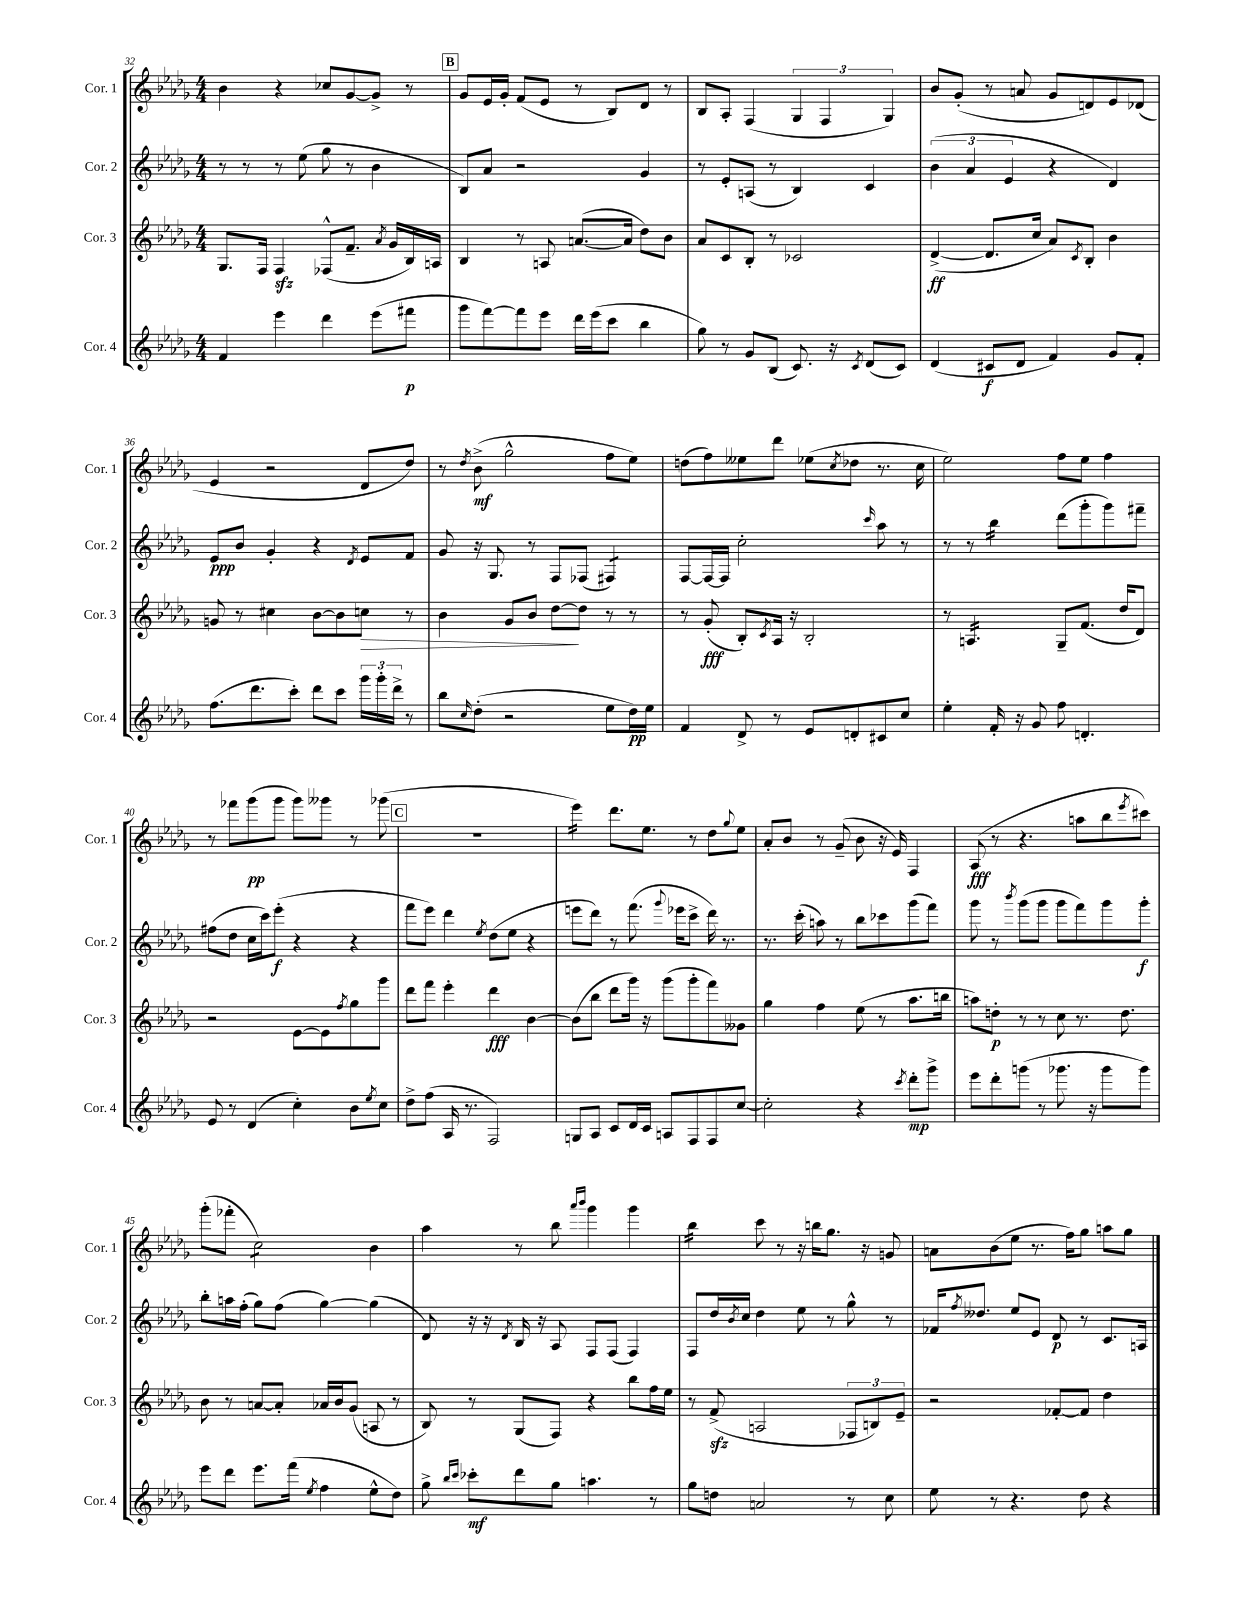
<<
\new StaffGroup <<
\new Staff = "s0" \with { instrumentName = "Cor. 1" shortInstrumentName = "Cor. 1" } {
    \clef treble \key des \major \numericTimeSignature \time 4/4
    bes'4 r4 ces''8 ges'8~ ges'8-> r8 |
    \mark \markup { \box "B" } ges'8 ees'16 ges'16-. f'8( ees'8 r8 bes8) des'8 r8 |
    bes8 aes8-. f4( \tuplet 3/2 { ges4 f4 ges4) } |
    bes'8 ges'8-.( r8 a'8 ges'8 d'8) ees'8 des'8( |
    ees'4 r2 des'8 des''8) |
    r8 \acciaccatura { des''8 } bes'8->\mf( ges''2-^ f''8 ees''8) |
    d''8( f''8) eeses''8 des'''8 ees''8( \acciaccatura { c''8 } des''8 r8. c''16 |
    ees''2) f''8 ees''8 f''4 |
    r8 fes'''8 ges'''8\pp( ges'''8 ges'''8) geses'''8 r8 ges'''8( |
    \mark \markup { \box "C" } R1 |
    ees'''4:16) des'''8. ees''8. r8 des''8 \appoggiatura { ges''8 } ees''8 |
    aes'8-. bes'8 r8 ges'8--( bes'8 r16 ees'16) f4 |
    aes8\fff( r8 r4. a''8 bes''8 \acciaccatura { ees'''8 } cis'''8) |
    ges'''8-.( fes'''8-. c''2:8) bes'4 |
    aes''4 r8 bes''8 \grace { aes'''16 bes'''16 } ges'''4 ges'''4 |
    bes''4:16 c'''8 r8 r16 b''16 ges''8. r16 g'8 |
    a'8 bes'8( ees''8 r8. f''16) ges''8 a''8 ges''8 \bar "|." |
}
\new Staff = "s1" \with { instrumentName = "Cor. 2" shortInstrumentName = "Cor. 2" } {
    \clef treble \key des \major \numericTimeSignature \time 4/4
    r8 r8 r8 ees''8( ges''8 r8 bes'4 |
    \mark \markup { \box "B" } bes8) aes'8 r2 ges'4 |
    r8 ees'8-. a8( r8 bes4) c'4 |
    \tuplet 3/2 { bes'4( aes'4 ees'4 } r4 des'4) |
    ees'8\ppp bes'8 ges'4-. r4 \acciaccatura { des'8 } ees'8 f'8 |
    ges'8 r16 ges8. r8 f8 fes8( fis4:8) |
    f8~ f16~ f16 c''2-. \grace { c'''16 } aes''8 r8 |
    r8 r8 bes''4:16 des'''8( ges'''8-. ges'''8) fis'''8-- |
    fis''8( des''8 c''16 c'''16) ees'''8-.\f( r4 r4 |
    \mark \markup { \box "C" } f'''8 ees'''8) des'''4 \acciaccatura { ees''8 } des''8( ees''8 r4 |
    e'''8 des'''8) r8 f'''8.( \appoggiatura { ges'''8 } ees'''16 c'''8-> des'''16) r8. |
    r8. c'''16-.( a''8) r8 bes''8 ces'''8 ges'''8( f'''8) |
    ges'''8 r8 \acciaccatura { bes'''8 } ges'''8( ges'''8 ges'''8 f'''8) ges'''8 ges'''8-.\f |
    bes''8-. a''16 f''16-.( ges''8) f''8( ges''4~) ges''4( |
    des'8) r16 r16 \acciaccatura { des'8 } bes16 r16 aes8 f8 f8( f4) |
    f8 des''16 \acciaccatura { bes'8 } c''16 des''4 ees''8 r8 ges''8-^ r8 |
    fes'16 \acciaccatura { f''8 } deses''8. ees''8 ees'8 des'8\p r8 c'8. a16 \bar "|." |
}
\new Staff = "s2" \with { instrumentName = "Cor. 3" shortInstrumentName = "Cor. 3" } {
    \clef treble \key des \major \numericTimeSignature \time 4/4
    ges8. f16 f4\sfz fes8-^( f'8.-- \acciaccatura { aes'8 } ges'16 bes16) a16 |
    \mark \markup { \box "B" } bes4 r8 a8 a'8.~( a'16 des''8) bes'8 |
    aes'8 c'8 bes8-. r8 ces'2 |
    des'4~->\ff( des'8. c''16 aes'8) \acciaccatura { c'8 } bes8-. bes'4 |
    g'8 r8 cis''4 bes'8~ bes'8 c''8\> r8 |
    bes'4 ges'8 bes'8 des''8~\! des''8 r8 r8 |
    r8 ges'8-.\fff( bes8-.) \acciaccatura { c'8 } aes16 r16 bes2-. |
    r8 a4.:16 ges8-- f'8.( des''16 des'8) |
    r2 ees'8~ ees'8 \acciaccatura { f''8 } ges''8 ges'''8 |
    \mark \markup { \box "C" } des'''8 f'''8 ees'''4-. des'''4\fff bes'4~ |
    bes'8( bes''8 des'''8 ges'''16) r16 ges'''8( ges'''8-. f'''8) geses'8 |
    ges''4 f''4 ees''8( r8 aes''8. b''16 |
    a''8) d''8-.\p r8 r8 c''8 r8. d''8. |
    bes'8 r8 a'8~ a'8-. aes'16 bes'16 ges'8( a8 r8 |
    bes8) r8 ges8( f8) r4 bes''8 f''16 ees''16 |
    r8 f'8->\sfz( a2 \tuplet 3/2 { fes8 b8) ees'8-- } |
    r2 fes'8~-. fes'8 des''4 \bar "|." |
}
\new Staff = "s3" \with { instrumentName = "Cor. 4" shortInstrumentName = "Cor. 4" } {
    \clef treble \key des \major \numericTimeSignature \time 4/4
    f'4 ees'''4 des'''4 ees'''8( fis'''8\p |
    \mark \markup { \box "B" } ges'''8 f'''8~) f'''8 ees'''8 des'''16 ees'''16( c'''8 bes''4 |
    ges''8) r8 ges'8 bes8( c'8.) r16 \acciaccatura { c'8 } des'8( c'8) |
    des'4( cis'8\f des'8 f'4) ges'8 f'8-. |
    f''8.( des'''8. c'''8-.) des'''8 c'''8 \tuplet 3/2 { ges'''16 ges'''16-. des'''16-> } r8 |
    bes''8 \grace { c''16 } des''8-.( r2 ees''8 des''16\pp) ees''16 |
    f'4 des'8-> r8 ees'8 d'8-. cis'8 c''8 |
    ees''4-. f'16-. r16 ges'8 f''8 d'4.-. |
    ees'8 r8 des'4( c''4-.) bes'8 \acciaccatura { ees''8 } c''8 |
    \mark \markup { \box "C" } des''8-> f''8( aes16 r8. f2) |
    g8 aes8 c'8 des'16 c'16 a8 f8 f8 c''8~ |
    c''2-. r4 \acciaccatura { c'''8 } des'''8-.\mp ges'''8-> |
    ees'''8 des'''8-. g'''8( r8 ges'''8. r16 ges'''8 ges'''8) |
    ees'''8 des'''8 ees'''8. f'''16( \acciaccatura { ees''8 } f''4 ees''8-^ des''8) |
    ges''8-> \grace { bes''16 c'''16 } ces'''8-.\mf des'''8 ges''8 a''4. r8 |
    ges''8 d''8 a'2 r8 c''8 |
    ees''8 r8 r4. des''8 r4 \bar "|." |
}
>>
>>
\layout { \context { \Score currentBarNumber = #32 } }
